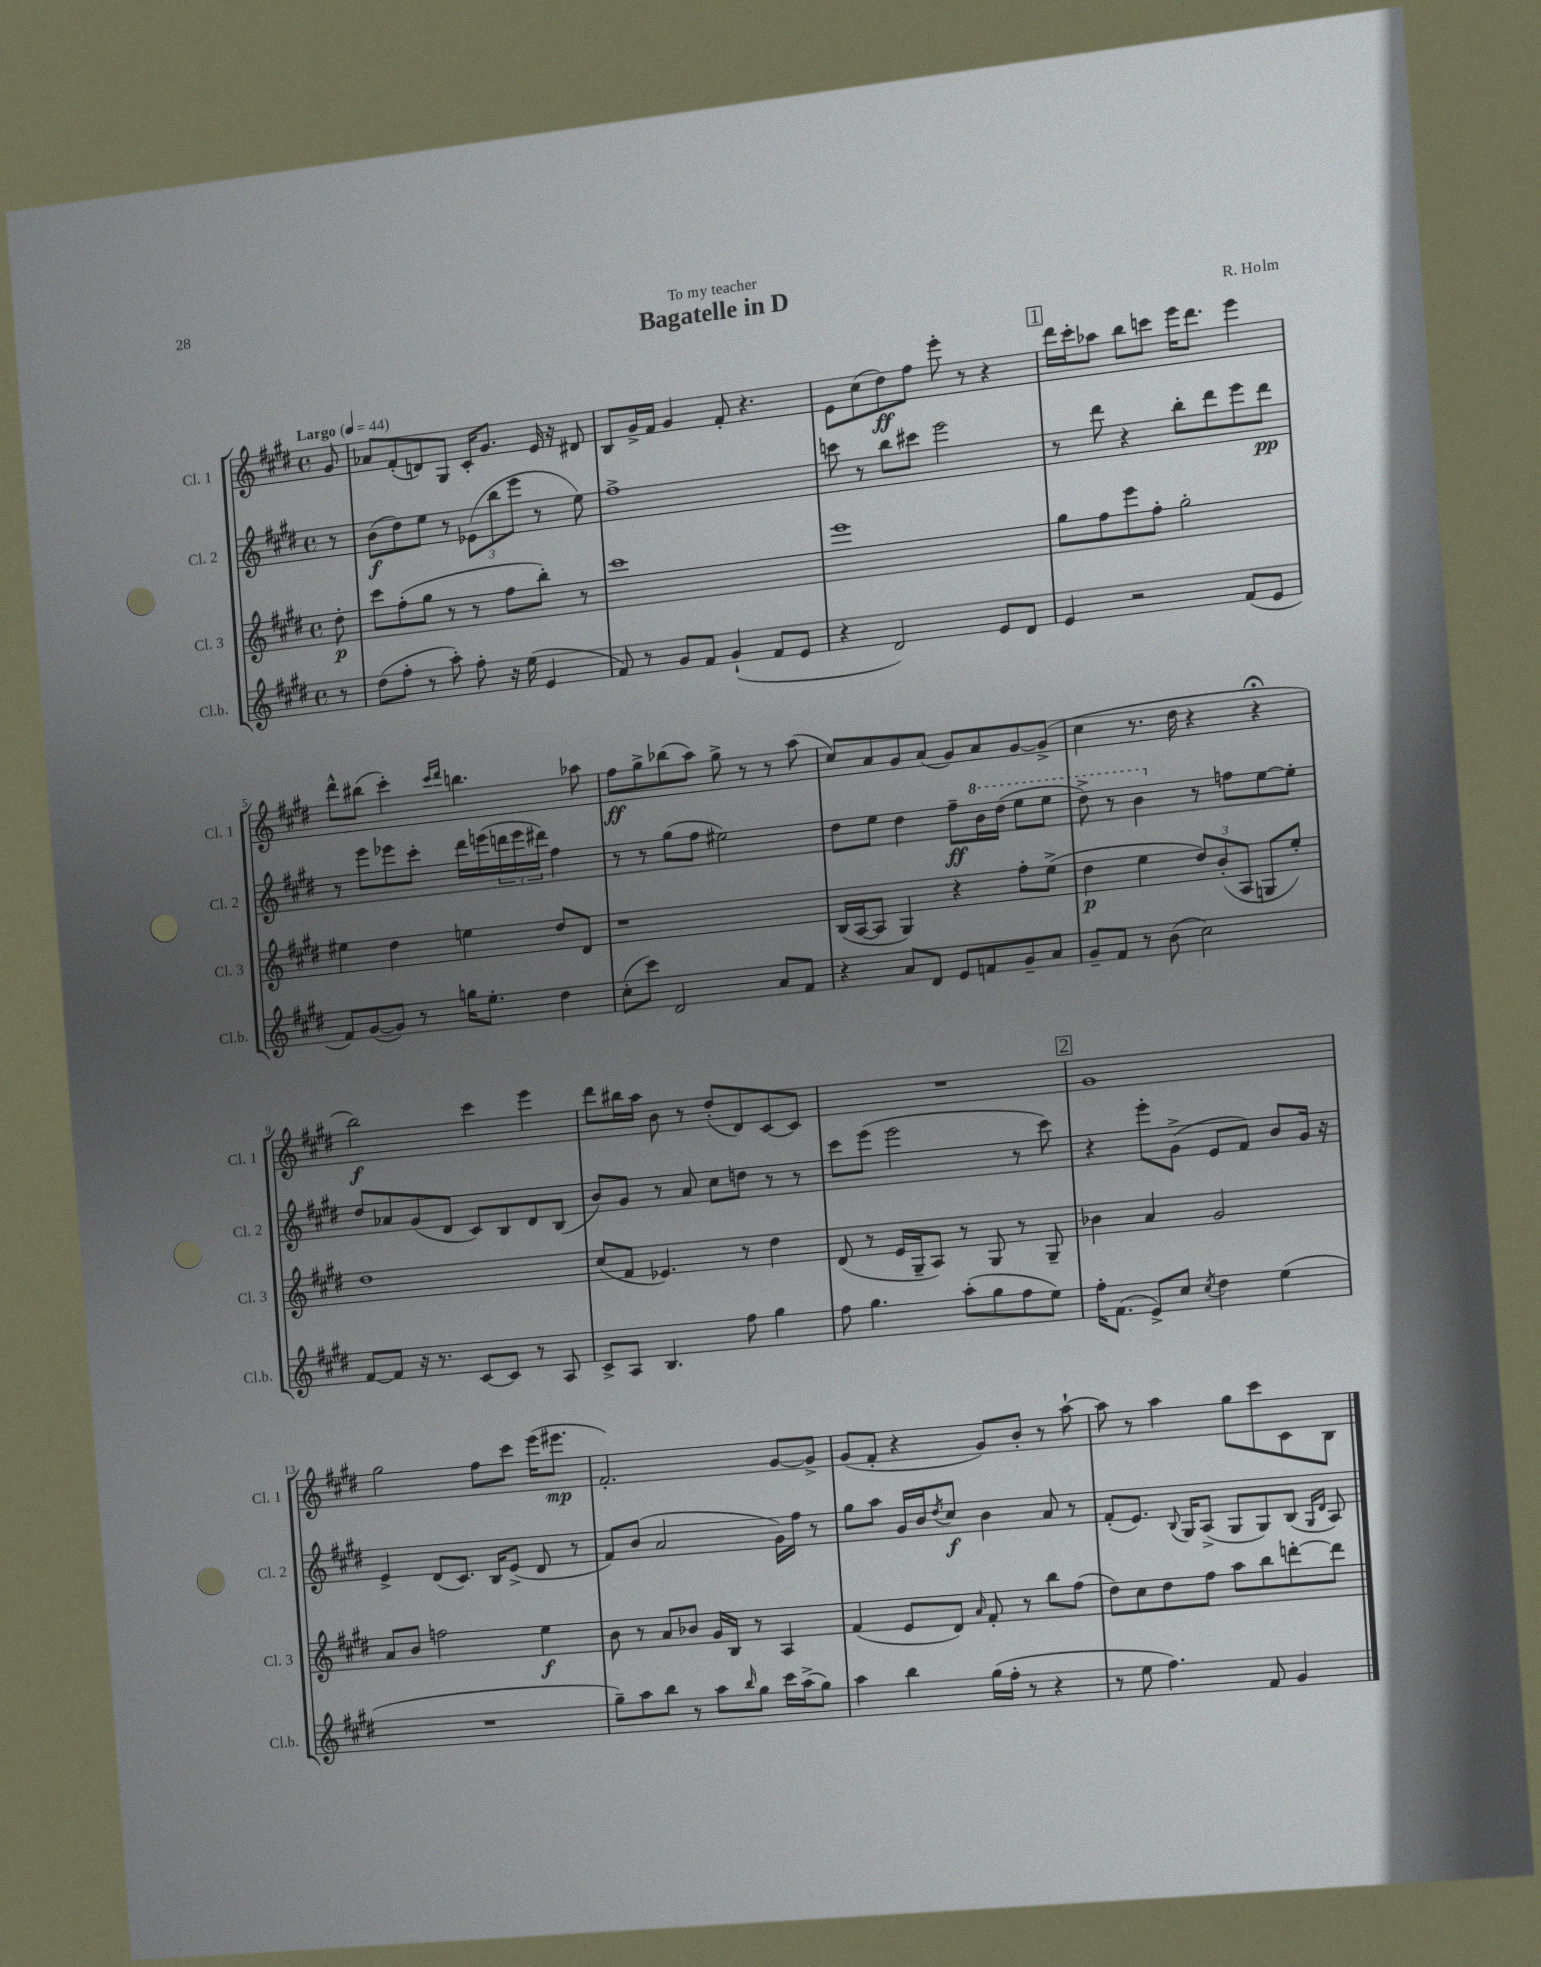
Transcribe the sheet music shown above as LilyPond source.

\header { title = "Bagatelle in D" composer = "R. Holm" dedication = "To my teacher" }
<<
\new StaffGroup <<
\new Staff = "s0" \with { instrumentName = "Cl. 1" shortInstrumentName = "Cl. 1" } {
    \clef treble \key e \major \defaultTimeSignature \time 4/4 \partial 8 \tempo "Largo" 4 = 44
    gis'8 |
    aes'8 fis'8-.( d'8) gis8 cis'16-. gis'8. e'16 r16 dis'8 |
    b8 gis'16-> fis'16 gis'4 fis'8-. r4. |
    e'8 cis''8( dis''8\ff) fis''8 e'''8-. r8 r4 |
    \mark \markup { \box "1" } dis'''16 cis'''16-. aes''8 b''8 c'''8 e'''16 dis'''8. e'''4 |
    dis'''8-^ bis''8( cis'''4-.) \grace { cis'''16 dis'''16 } b''4. aes''8 |
    fis''8\ff gis''8-> bes''8( a''8) gis''8-> r8 r8 a''8( |
    cis''8) a'8 gis'8 a'8( gis'8) a'8 gis'8~ gis'8->( |
    cis''4 r8. dis''16 r4 r4\fermata |
    b''2\f) cis'''4 e'''4 |
    dis'''8 bis''16 a''16 b'8 r8 dis''8-.( dis'8) cis'8~ cis'8 |
    R1 |
    \mark \markup { \box "2" } gis'1 |
    gis''2 fis''8 cis'''8 e'''16( eis'''8.\mp |
    fis'2.-.) gis'8~ gis'8-> |
    gis'8( fis'8-. r4 gis'8) b'8-. r8 a''8~-! |
    a''8 r8 a''4 gis''8 cis'''8 cis'8 b8 \bar "|." |
}
\new Staff = "s1" \with { instrumentName = "Cl. 2" shortInstrumentName = "Cl. 2" } {
    \clef treble \key e \major \defaultTimeSignature \time 4/4 \partial 8
    r8 |
    b'8\f( dis''8) e''8 r8 \tuplet 3/2 { ees'8( b''8 e'''8 } r8 e''8) |
    fis''1-> |
    c'''8 r8 b''8 cis'''8 e'''2 |
    \mark \markup { \box "1" } r8 dis'''8 r4 b''8-. dis'''8 e'''8 dis'''8\pp |
    r8 e'''8 ees'''8 cis'''8-. dis'''16 e'''16( \tuplet 3/2 { d'''16 e'''16 dis'''16) } fis''4 |
    r8 r8 gis''8( fis''8 eis''2) |
    dis''8 e''8 dis''4 fis''8--\ff \ottava #1 b''16 dis'''16( e'''8 e'''8 |
    dis'''8->) r8 b''4 \ottava #0 r8 f''8 e''8~ e''8-. |
    dis''8 aes'8 gis'8( dis'8 cis'8) b8 dis'8 b8( |
    b'8) gis'8 r8 a'8 cis''8 d''8 r8 r8 |
    cis'''8 e'''8( e'''2 r8 cis'''8) |
    \mark \markup { \box "2" } r4 e'''8-. gis'8->( e'8 fis'8) b'8 gis'16 r16 |
    e'4-> dis'8( cis'8.) b16 e'8->( dis'8 r8 |
    fis'8) b'8( a'2 gis'16) fis''16 r8 |
    gis''8 a''8 gis'16 b'16 \acciaccatura { dis''8 } cis''8\f b'4 a'8 r8 |
    fis'8-.( e'8.) \appoggiatura { b8 } gis16 a8->( gis8 gis8) b8( \grace { gis16 dis'16 } a8) \bar "|." |
}
\new Staff = "s2" \with { instrumentName = "Cl. 3" shortInstrumentName = "Cl. 3" } {
    \clef treble \key e \major \defaultTimeSignature \time 4/4 \partial 8
    dis''8-.\p |
    cis'''8 fis''8-.( gis''8 r8 r8 fis''8 b''8-.) r8 |
    cis'''1 |
    e'''1 |
    \mark \markup { \box "1" } gis''8 fis''8 e'''8 fis''8-. gis''2-. |
    eis''4 dis''4 e''4 dis''8 dis'8 |
    r1 |
    b16( a16~ a8 gis4) r4 fis''8-. e''8->( |
    dis''4\p e''4 \tuplet 3/2 { dis''8) b'8-.( a8 } g8 e''8-.) |
    dis''1 |
    cis''8( fis'8 ees'4.) r8 dis''4 |
    dis'8( r8 e'16 gis16-- a8) r8 gis8 r8 gis8-- |
    \mark \markup { \box "2" } bes'4 a'4 gis'2 |
    a'8 b'8 f''2 e''4\f |
    b'8 r8 a'8 bes'8 gis'16 b16 r8 a4 |
    fis'4( e'8 dis'8) \grace { a'16 } fis'8-. r8 b''8 fis''8( |
    dis''8) cis''8 dis''8 fis''8 a''8 b''8 d'''8~-. d'''8 \bar "|." |
}
\new Staff = "s3" \with { instrumentName = "Cl.b." shortInstrumentName = "Cl.b." } {
    \clef treble \key e \major \defaultTimeSignature \time 4/4 \partial 8
    r8 |
    dis''8( fis''8-. r8 a''8-.) fis''8-. r16 e''16( e'4 |
    fis'8) r8 gis'8 fis'8 gis'4-!( fis'8 e'8 |
    r4 dis'2) e'8 dis'8 |
    \mark \markup { \box "1" } e'4 r2 fis'8( e'8 |
    fis'8) gis'8~( gis'8) r8 g''16 e''8.-. dis''4 |
    cis''8-.( cis'''8) dis'2 a'8 fis'8 |
    r4 a'8 dis'8 e'8 f'8 gis'8-- a'8 |
    gis'8-- fis'8 r8 b'8( cis''2) |
    fis'8~ fis'8 r16 r8. cis'8~ cis'8 r8 a8 |
    cis'8-> a8 b4. fis''8 gis''4 |
    fis''8 gis''4. a''8-.( gis''8 fis''8 e''8) |
    \mark \markup { \box "2" } fis''16-. fis'8.( e'8->) cis''8 \acciaccatura { cis''8 } dis''4 e''4( |
    R1 |
    gis''8--) a''8 b''8 r8 a''8 \grace { b''16 } gis''8 cis'''16 a''16->( gis''8) |
    a''4 b''4 gis''16( fis''16-. r8 r4 |
    r8 e''8 fis''4.) fis'8 gis'4 \bar "|." |
}
>>
>>
